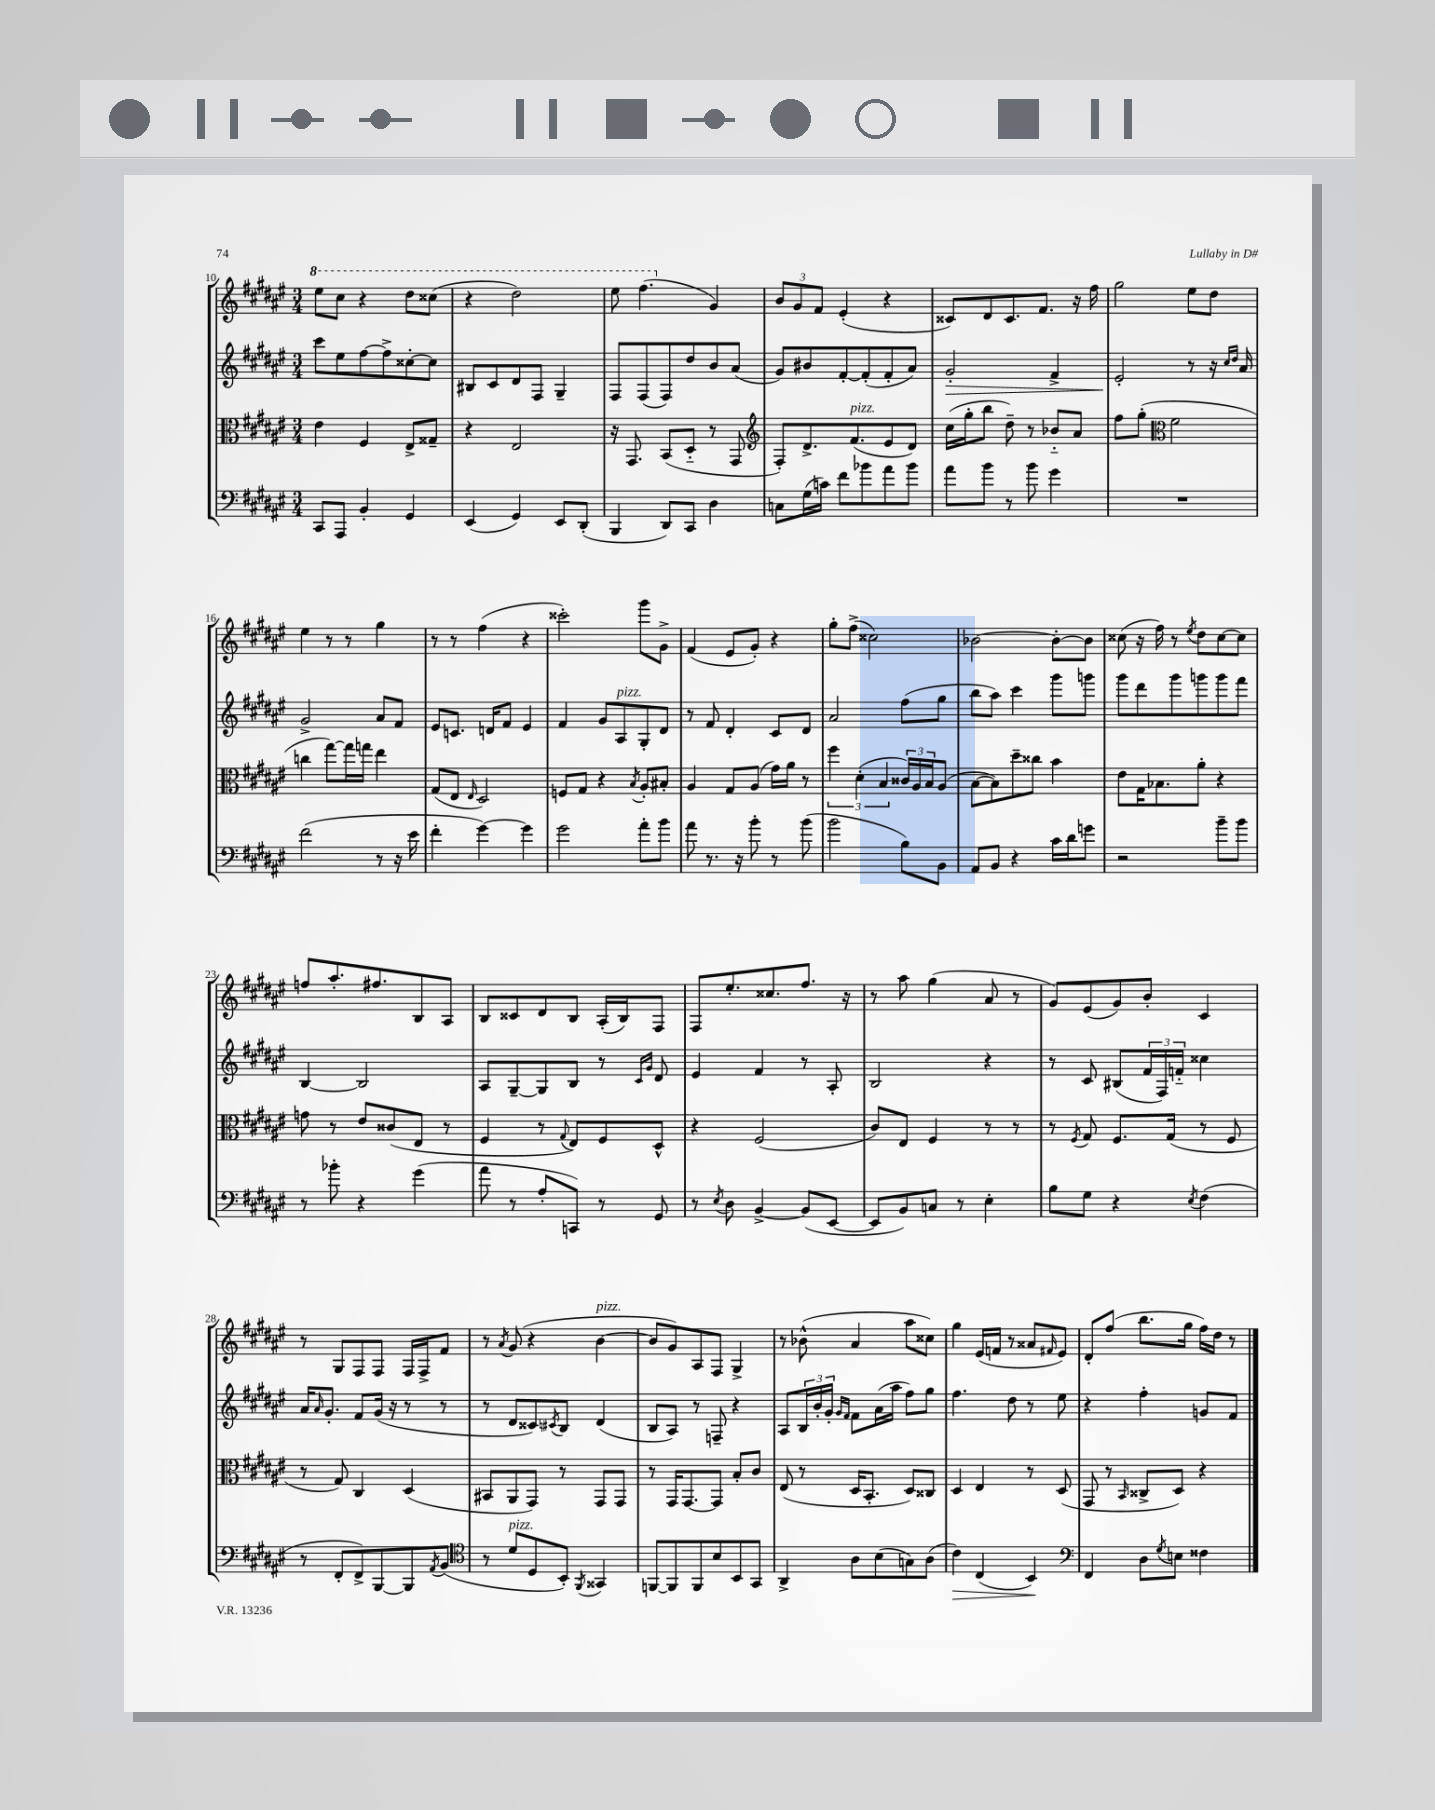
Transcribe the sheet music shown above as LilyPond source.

<<
\new StaffGroup <<
\new Staff = "s0" {
    \clef treble \key fis \major \numericTimeSignature \time 3/4
    \ottava #1 eis'''8 cis'''8 r4 dis'''8 cisis'''8( |
    r4 dis'''2) |
    eis'''8 fis'''4.( \ottava #0 gis'4) |
    \tuplet 3/2 { b'8 gis'8 fis'8 } eis'4-.( r4 |
    cisis'8) dis'8 cisis'8. fis'8. r16 fis''16 |
    gis''2 eis''8 dis''8 |
    eis''4 r8 r8 gis''4 |
    r8 r8 fis''4( r4 |
    cisis'''2-.) gis'''8 gis'8-> |
    fis'4( eis'8 gis'8-.) r4 |
    gis''8-. fis''8->( cisis''2) |
    bes'2~ bes'8~-. bes'8 |
    cisis''8( r16 fis''16) r8 \acciaccatura { eis''8 } dis''8 cisis''8~ cisis''8 |
    f''8 ais''8.-. fis''8. b8 ais8 |
    b8 cisis'8 dis'8 b8 ais16-.( b16) fis8 |
    fis8 eis''8.-. cisis''8. fis''8. r16 |
    r8 ais''8 gis''4( ais'8 r8 |
    gis'8) eis'8( gis'8) b'8-. cis'4 |
    r8 gis8 fis8 fis8 fis16 fis16-> fis'8 |
    r8 \acciaccatura { ais'8 } gis'8( r4 b'4~^\markup { \italic "pizz." } |
    b'8 gis'8) ais8 fis8 gis4-> |
    r8 bes'8-^( ais'4 ais''8 cisis''8) |
    gis''4 eis'16( f'16 r8 aisis'8 \grace { fis'16 } eis'8) |
    dis'8-. fis''8( b''8. gis''16 fis''16) dis''16 r8 \bar "|." |
}
\new Staff = "s1" {
    \clef treble \key fis \major \numericTimeSignature \time 3/4
    cis'''8 eis''8 fis''8~ fis''8-> cisis''8~-. cisis''8 |
    bis8 cis'8 dis'8 fis8 gis4-- |
    fis8 fis8( fis8) dis''8 b'8 ais'8( |
    gis'8) bis'8 fis'8~-. fis'8-.( fis'8-. ais'8) |
    gis'2-.\> fis'4-> |
    eis'2-.\! r8 r16 \grace { cis''16 dis''16 } ais'16 |
    gis'2-> ais'8 fis'8 |
    eis'8 c'8. d'16 fis'8 eis'4 |
    fis'4 gis'8 ais8^\markup { \italic "pizz." } gis8-. dis'8 |
    r8 fis'8 dis'4-. cis'8 dis'8 |
    ais'2 fis''8( gis''8 |
    b''8 ais''8) cis'''4 gis'''8 g'''8 |
    gis'''8 dis'''8 gis'''8 g'''8 g'''8 fis'''8 |
    b4~ b2 |
    ais8 gis8~-- gis8 b8 r8 \grace { cis'16 gis'16 } dis'8 |
    eis'4 fis'4 r8 ais8-. |
    b2 r4 |
    r8 cis'8 bis8( \tuplet 3/2 { fis'16 fis16) f'16-_ } cisis''4 |
    ais'16 \grace { ais'16 } gis'8.-. fis'8 gis'16( r16 r8 r8 |
    r8 dis'8 cisis'8) \acciaccatura { cis'8 } b8 dis'4( |
    b8 ais8) r8 f8-- r4 |
    ais8 \tuplet 3/2 { b16 b'16-. gis'16-. } \grace { gis'16 fis'16 } fis'8 ais'16( ais''16 fis''8) gis''8 |
    fis''4. dis''8 r8 eis''8 |
    r4 fis''4-. g'8 fis'8 \bar "|." |
}
\new Staff = "s2" {
    \clef alto \key fis \major \numericTimeSignature \time 3/4
    eis'4 fis4 eis8-> gisis8-- |
    r4 eis2 |
    r16 gis,8. b,8( dis8-_ r8 gis,8 |
    \clef treble fis8-.) dis'8.-> fis'8.^\markup { \italic "pizz." }( eis'8 dis'8) |
    cis''16( gis''16-. b''8 dis''8--) r8 bes'8-_ ais'8 |
    fis''8 gis''8-.( \clef alto fis'2 |
    c''4 gis''8~) gis''16 g''16 eis''4 |
    gis8( eis8 \grace { eis16 } dis2) |
    f8 gis8 r4 \acciaccatura { b8 } ais8-. bis8-. |
    ais4 gis8 ais8( gis'16) ais'16 r8 |
    \tuplet 3/2 { fis''4 dis'4-.( b4 } \tuplet 3/2 { cisis'16) ais16 b16 } ais8( |
    b8~ b8) dis''8-- cisis''8 b'4 |
    eis'8 gis16 bes8. ais'8-. r4 |
    g'8 r8 eis'8 cisis'8( eis8 r8 |
    fis4 r8 \appoggiatura { gis8 } eis8) fis8 dis8-^ |
    r4 fis2( |
    cis'8) eis8 fis4 r8 r8 |
    r8 \acciaccatura { fis8 } gis8 fis8. gis16( r8 fis8 |
    r8 gis8) cis4 dis4( |
    bis,8 ais,8 gis,8) r8 gis,8 gis,8 |
    r8 gis,16 gis,8.~ gis,8 b8-. cis'8 |
    eis8( r8 dis16 b,8.-. dis8) cisis8 |
    dis4 eis4 r8 dis8( |
    gis,8 r8 \grace { b,16 } cisis8-> dis8) r4 \bar "|." |
}
\new Staff = "s3" {
    \clef bass \key fis \major \numericTimeSignature \time 3/4
    cis,8 ais,,8 b,4-. gis,4 |
    eis,4( gis,4) eis,8 dis,8-.( |
    b,,4 dis,8) cis,8 dis4 |
    c8 gis16( c'16) fis'8 bes'8 ais'8 bes'8 |
    ais'8 b'8 r8 b'8 gis'4 |
    R2. |
    fis'2( r8 r16 eis'16 |
    fis'4-. gis'4~) gis'4 |
    gis'2 ais'8-. b'8 |
    ais'8 r8. r16 b'8-. r8 b'8( |
    b'2 b8) b,8 |
    ais,8 b,8 r4 cis'16 dis'16 g'8 |
    r2 b'8-- b'8 |
    r8 bes'8-. r4 gis'4( |
    ais'8 r8 ais8-. c,8) r8 gis,8 |
    r8 \acciaccatura { eis8 } dis8 b,4~-> b,8( eis,8~ |
    eis,8 b,8) c8 r8 eis4-. |
    b8 gis8 r4 \acciaccatura { eis8 } fis4( |
    r8 fis,8-. fis,8->) b,,8~ b,,8 \acciaccatura { ais,8 } b,8( |
    \clef tenor r8 dis'8^\markup { \italic "pizz." } dis8 b,8-.) \acciaccatura { fis,8 } gisis,4 |
    f,8~ f,8 f,8 b8 b,8 gis,8 |
    ais,4-> ais8 b8( g8) ais8( |
    cis'4\>) cis4( b,4\!) |
    \clef bass fis,4 dis8 \acciaccatura { gis8 } e8 fisis4 \bar "|." |
}
>>
>>
\layout { \context { \Score currentBarNumber = #10 } }
